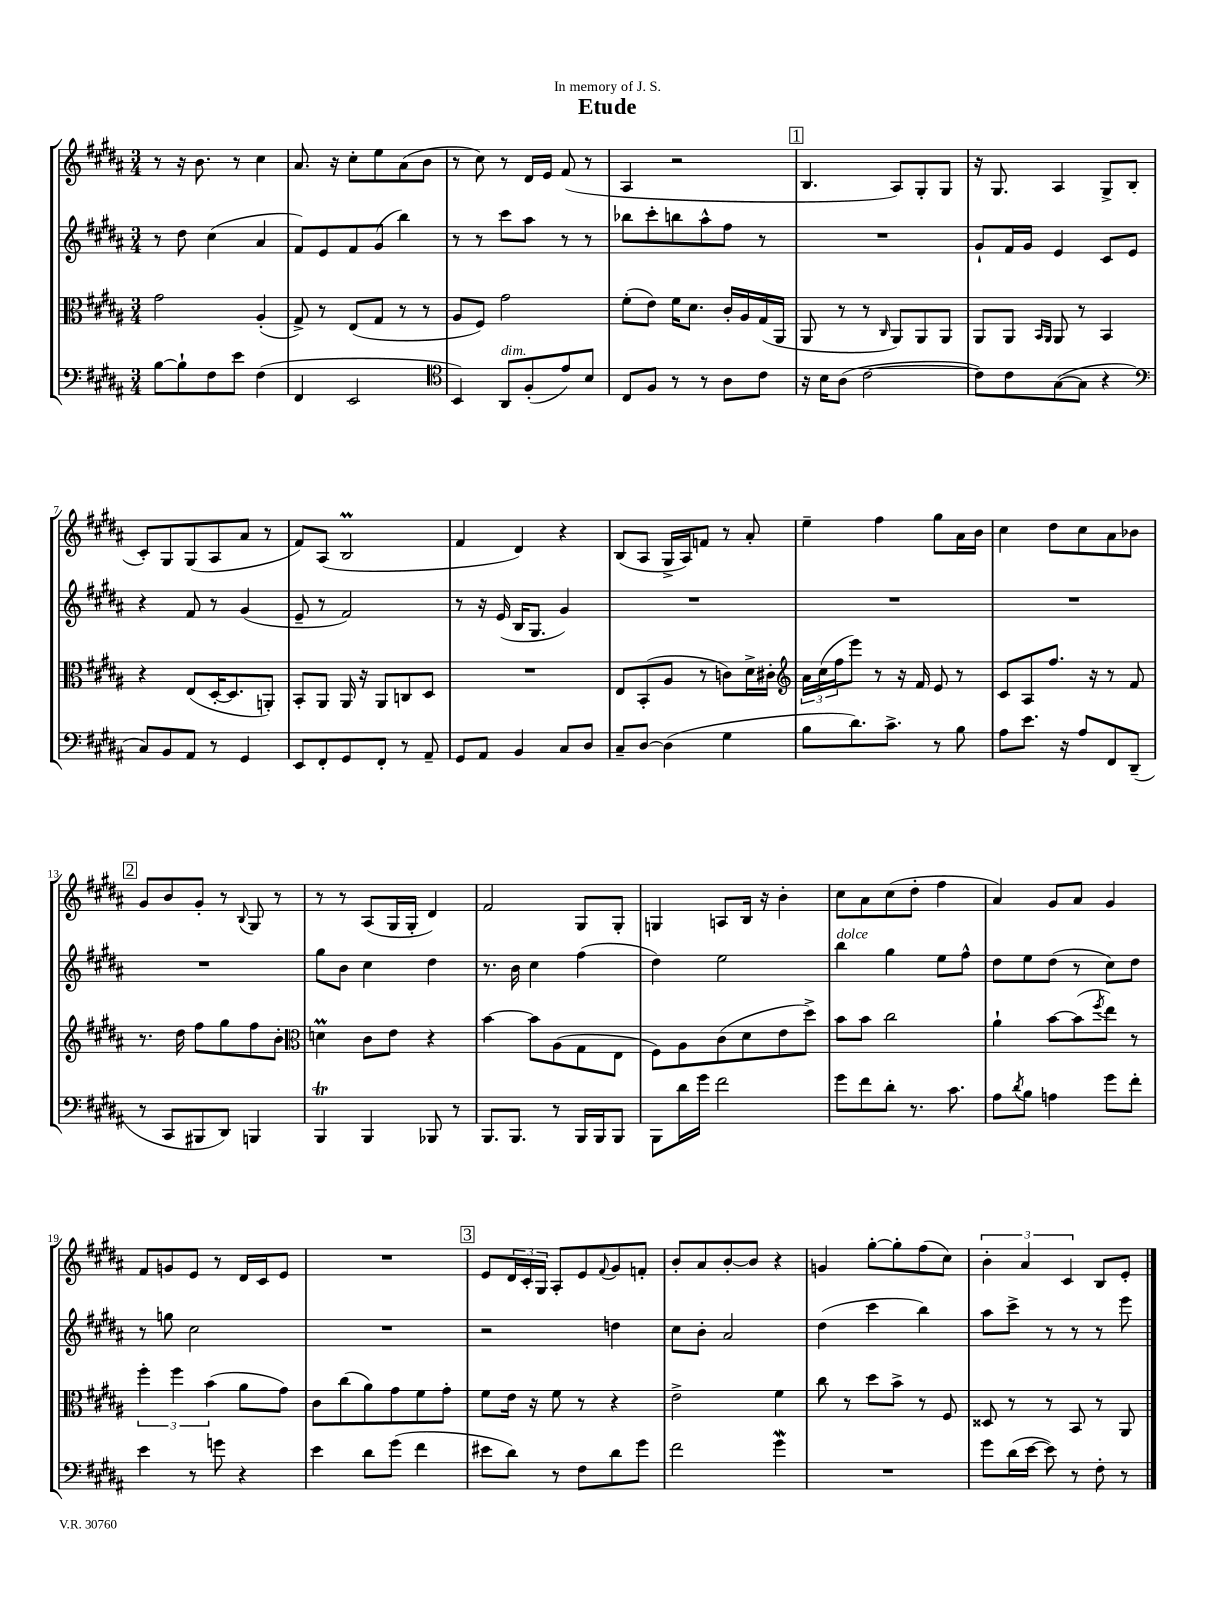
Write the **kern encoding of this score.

**kern	**kern	**kern	**kern
*staff4	*staff3	*staff2	*staff1
*clefF4	*clefC3	*clefG2	*clefG2
*k[f#c#g#d#a#]	*k[f#c#g#d#a#]	*k[f#c#g#d#a#]	*k[f#c#g#d#a#]
*M3/4	*M3/4	*M3/4	*M3/4
[8B\L	2g#\	8r	8r
8B`\]	.	8dd#\	16r
.	.	.	8.b\
8F#\	.	(4cc#\	.
8e\J	.	.	8r
(4F#\	(4A#'/	4a#/	4cc#\
=	=	=	=
4FF#/	8G#^/)	8f#/L)	8.a#/
.	8r	8e/	.
.	.	.	16r
2EE/	(8E/L	8f#/	8cc#'\L
.	8G#/J	(8g#/J	8ee\
.	8r	4bb\)	(8a#\
.	8r	.	8b\J
=	=	=	=
*clefC4	*	*	*
4BB/)	8A#/L	8r	8r
.	8F#/J)	8r	8cc#\)
8AA#/L	2g#\	8ccc#\L	8r
(8F#'/	.	8aa#\J	16d#/LL
.	.	.	16e/JJ
8e/)	.	8r	(8f#/
8B/J	.	8r	8r
=	=	=	=
8C#/L	(8f#'\L	8bb-\L	4A#/
8F#/J	8e\J)	8ccc#'\	.
8r	16f#\LK	8bb\	2r
.	8.d#\J	.	.
8r	.	8aa#^^\	.
8A#\L	16c#'/LL	8ff#\J	.
.	16A#/	.	.
8c#\J	(16G#/	8r	.
.	16AA#/JJ	.	.
=	=	=	=
16r	8AA#/	2.r	4.B/
16B\LK	.	.	.
(8A#\J	8r	.	.
[2c#\	8r	.	.
.	16qqC#/	.	.
.	8AA#/L)	.	8A#/L)
.	8AA#/	.	8G#'/
.	8AA#/J	.	8G#/J
=	=	=	=
8c#\]L)	8AA#/L	8g#`/L	16r
.	.	.	8.G#/
8c#\	8AA#/J	16f#/L	.
.	.	16g#/JJ	.
.	16qqBB/LL	.	.
.	16qqAA#/JJ	.	.
([8G#\	8AA#/	4e/	4A#/
8G#\]J	8r	.	.
4r	4BB/	8c#/L	8G#^/L
.	.	8e/J	(8B/J
=	=	=	=
*clefF4	*	*	*
8C#/L)	4r	4r	8c#'/L)
8BB/	.	.	8G#/
8AA#/J	(8E/L	8f#/	(8G#/
8r	[16D#'/K	8r	8A#/
.	8.D#/]	.	.
4GG#/	.	(4g#/	8a#/J
.	8AA'/J)	.	8r
=	=	=	=
8EE/L	8BB'/L	8e~/	8f#/L)
8FF#'/	8AA#/J	8r	(8A#/J
8GG#/	16AA#/	2f#/)	2B/
.	16r	.	.
8FF#'/J	8AA#/L	.	.
8r	8C/	.	.
8AA#~/	8D#/J	.	.
=	=	=	=
8GG#/L	2.r	8r	4f#/
8AA#/J	.	16r	.
.	.	(16e/	.
4BB/	.	16B/LK	4d#/)
.	.	8.G#/J	.
8C#/L	.	4g#/)	4r
8D#/J	.	.	.
=	=	=	=
8C#~/L	8E/L	2.r	(8B/L
[8D#/J	(8BB'/	.	8A#/J
(4D#\]	8A#/J	.	16G#^/LL
.	.	.	16A#/J)
.	8r	.	8f/J
4G#\	8c\L)	.	8r
.	16d#^\L	.	8a#'/
.	16c#'\JJ	.	.
=	=	=	=
*	*clefG2	*	*
8B\L	24a#\LL	2.r	4ee~\
.	(24cc#\	.	.
.	24ff#\J	.	.
8.d#\)	8eee\J)	.	.
.	8r	.	4ff#\
8.c#^\J	.	.	.
.	16r	.	.
.	16f#/	.	.
8r	8e/	.	8gg#\L
8B\	8r	.	16a#\L
.	.	.	16b\JJ
=	=	=	=
8A#\L	8c#/L	2.r	4cc#\
8.e\J	8A#/	.	.
.	8.ff#/J	.	8dd#\L
16r	.	.	.
8A#/L	.	.	8cc#\
.	16r	.	.
8FF#/	8r	.	8a#\
(8DD#~/J	8f#/	.	8b-\J
=	=	=	=
8r	8.r	2.r	8g#/L
8CC#/L	.	.	8b/
.	16dd#\	.	.
8BBB#/	8ff#\L	.	8g#'/J
8DD#/J)	8gg#\	.	8r
.	.	.	8qqB/
4BBB/	8ff#\	.	8G#/
.	8b'\J	.	8r
=	=	=	=
*	*clefC3	*	*
4BBB/	4d\	8gg#\L	8r
.	.	8b\J	8r
4BBB/	8c#\L	4cc#\	(8A#/L
.	8e\J	.	16G#/L
.	.	.	16G#'/JJ
8BBB-/	4r	4dd#\	4d#/)
8r	.	.	.
=	=	=	=
8.BBB/L	[4b\	8.r	2f#/
8.BBB/J	.	16b\	.
.	8b\]L	4cc#\	.
8r	(8A#\	.	.
16BBB/LL	8G#\	(4ff#\	8G#/L
16BBB/J	.	.	.
8BBB/J	8E\J	.	8G#'/J
=	=	=	=
8BBB\L	8F#\L)	4dd#\)	4G/
16d#\L	8A#\	.	.
16g#\JJ	.	.	.
2f#\	(8c#\	2ee\	8A/L
.	8d#\	.	16B/Jk
.	.	.	16r
.	8e\	.	4b'\
.	8dd#^\J)	.	.
=	=	=	=
8g#\L	8b\L	4bb\	8cc#\L
8f#\	8b\J	.	8a#\
8d#'\J	2cc#\	4gg#\	(8cc#\
8.r	.	.	8dd#'\J
.	.	8ee\L	4ff#\
8.c#\	.	.	.
.	.	8ff#^^\J	.
=	=	=	=
8A#\L	4a#`\	8dd#\L	4a#/)
8qd#/	.	.	.
8B\J	.	8ee\	.
4A\	[8b\L	(8dd#\J	8g#/L
.	(8b\]	8r	8a#/J
.	8qff#/	.	.
8g#\L	8ee\J)	8cc#\L)	4g#/
8f#'\J	8r	8dd#\J	.
=	=	=	=
4e\	6ff#'\	8r	8f#/L
.	.	8gg\	8g/
.	6ff#\	.	.
8r	.	2cc#\	8e/J
.	(6b\	.	.
8g\	.	.	8r
4r	8a#\L	.	16d#/LL
.	.	.	16c#/J
.	8g#\J)	.	8e/J
=	=	=	=
4e\	8c#\L	2.r	2.r
.	(8cc#\	.	.
8d#\L	8a#\)	.	.
(8g#\J	8g#\	.	.
4f#\	8f#\	.	.
.	8g#'\J	.	.
=	=	=	=
8e#\L	8f#\L	2r	8e/L
8d#\J)	16e\Jk	.	24d#/L
.	.	.	24c#'/
.	16r	.	.
.	.	.	24G#/JJ
8r	8f#\	.	8A#'/L
8F#\L	8r	.	8e/
.	.	.	8qqf#/
8d#\	4r	4dd\	8g#/
8g#\J	.	.	8f'/J
=	=	=	=
2f#\	2e^\	8cc#\L	8b'/L
.	.	8b'\J	8a#/
.	.	2a#/	[8b'/
.	.	.	8b/]J
4g#\	4f#\	.	4r
=	=	=	=
2.r	8cc#\	(4dd#\	4g/
.	8r	.	.
.	8dd#\L	4ccc#\	[8gg#'\L
.	8b^\J	.	8gg#'\]
.	8r	4bb\)	(8ff#\
.	8F#/	.	8cc#\J)
=	=	=	=
8g#\L	8D##/	8aa#\L	6b'\
(16d#\L	8r	8ccc#^\J	.
.	.	.	6a#/
[16e\JJ	.	.	.
8e\])	8r	8r	.
.	.	.	6c#/
8r	8BB/	8r	.
8F#'\	8r	8r	8B/L
8r	8AA#/	8eee\	8e'/J
==	==	==	==
*-	*-	*-	*-
